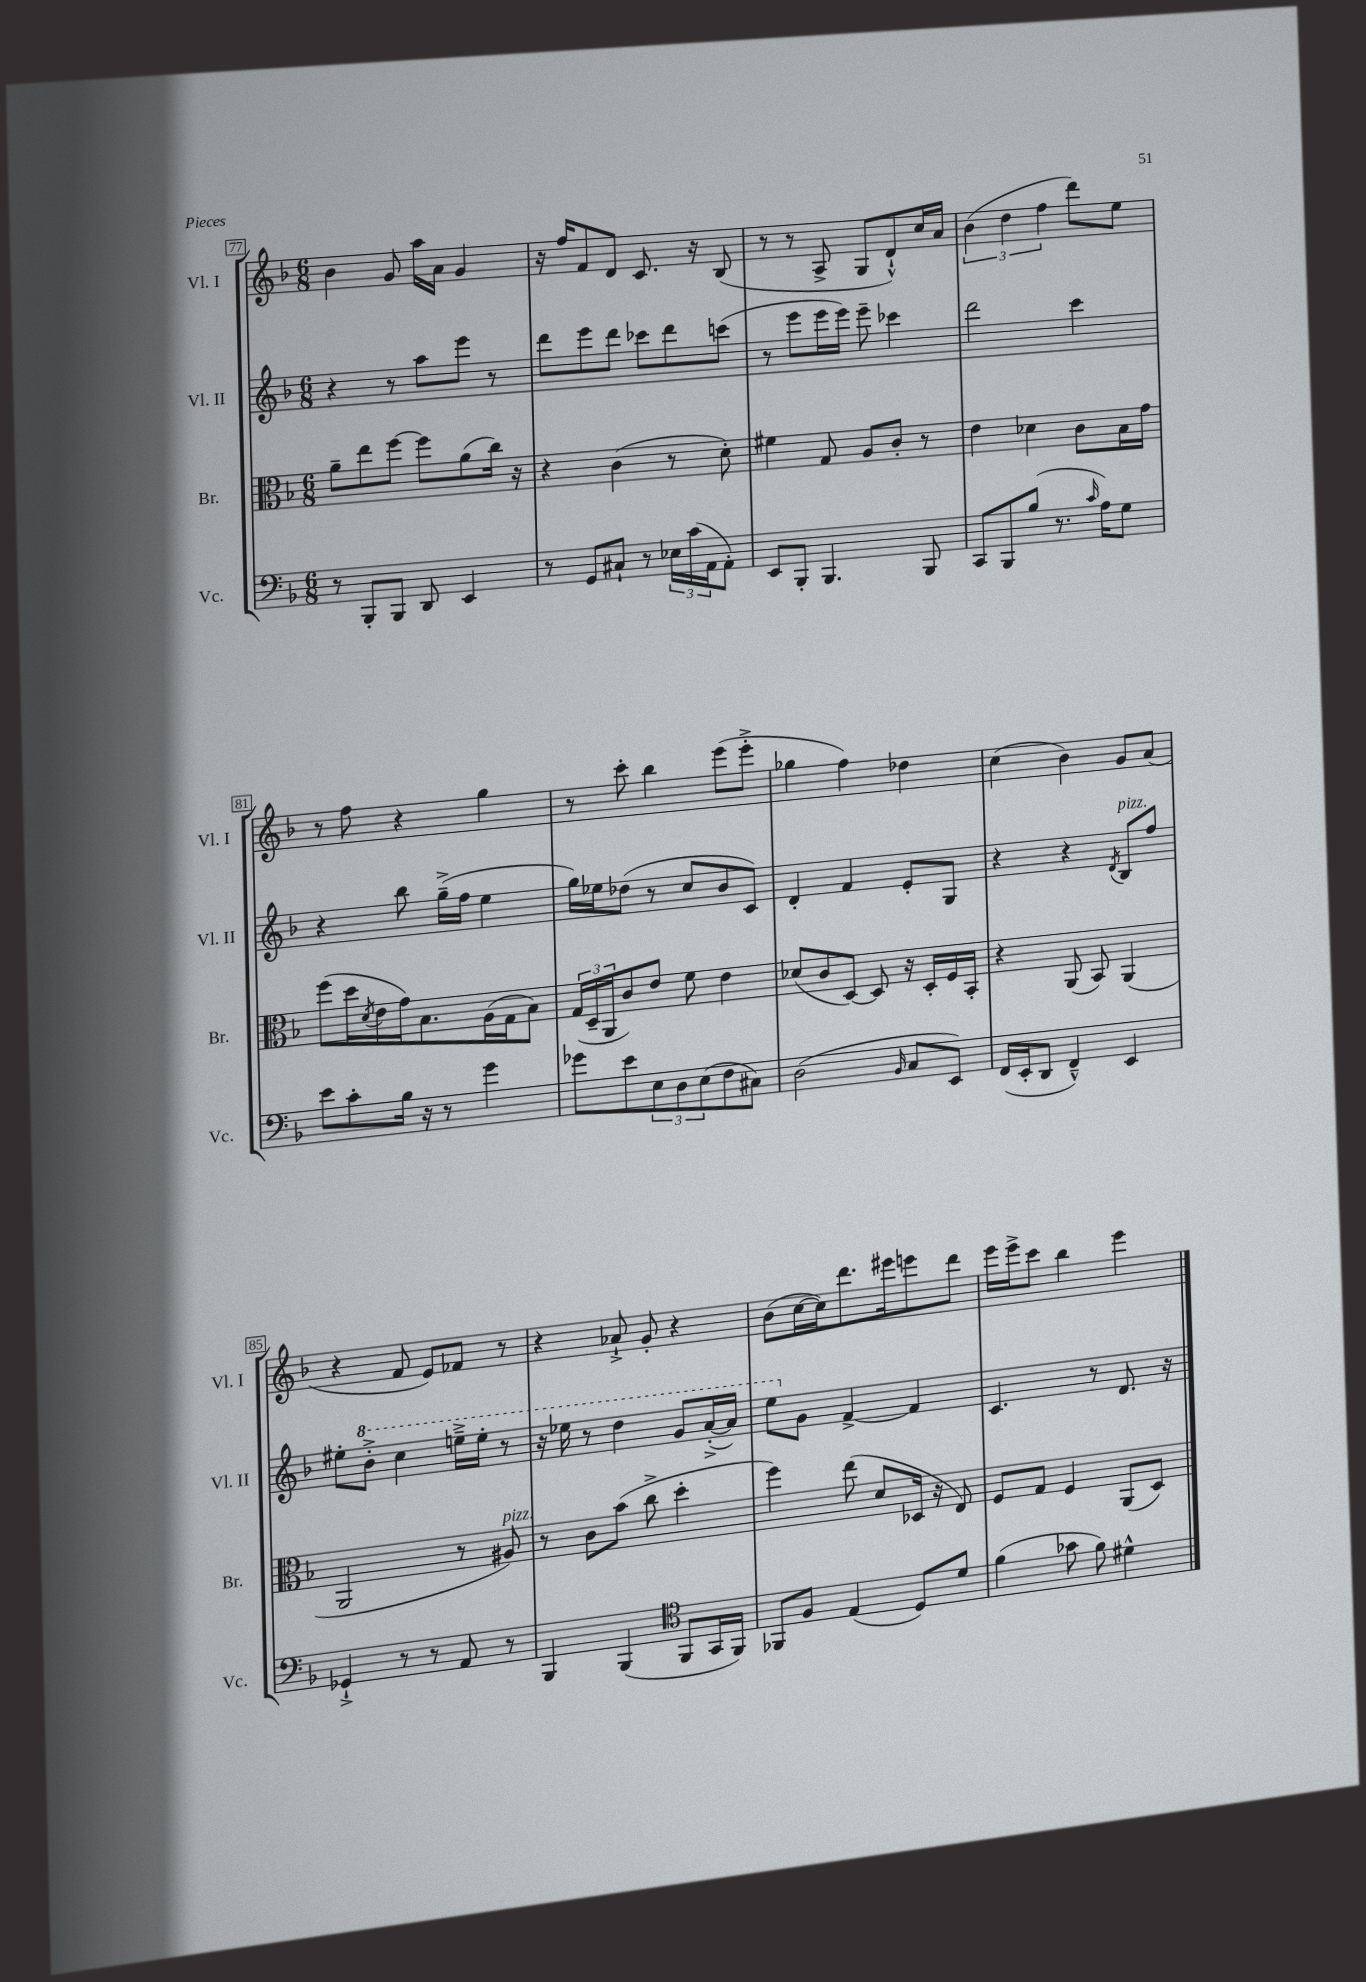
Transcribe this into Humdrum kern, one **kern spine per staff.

**kern	**kern	**kern	**kern
*part4	*part3	*part2	*part1
*staff4	*staff3	*staff2	*staff1
*I"Vc.	*I"Br.	*I"Vl. II	*I"Vl. I
*I'Vc.	*I'Br.	*I'Vl. II	*I'Vl. I
*clefF4	*clefC3	*clefG2	*clefG2
*k[b-]	*k[b-]	*k[b-]	*k[b-]
*M6/8	*M6/8	*M6/8	*M6/8
=77	=77	=77	=77
8r	8a~\L	4r	4b-\
8BBB-'/L	8ee\	.	.
8BBB-/J	[8ff\J	8r	8g/
8DD/	8ff\L]	8aa\L	16aa\LL
.	.	.	16a\JJ
4EE/	(8a\	8eee\J	4g/
.	16cc\Jk)	8r	.
.	16r	.	.
=78	=78	=78	=78
8r	4r	8ddd\L	16r
.	.	.	16ff/KL
8GG/L	.	8eee\	8f/
8C#X`/J	(4c\	8ddd\J	8d/J
8r	.	8ccc-X\L	8.c/
24E-X\LL	8r	8ddd\	.
(24c\	.	.	.
.	.	.	16r
24AA\J	.	.	.
8AA'\J)	8d'\)	(8cccn\J	(8B-/
=79	=79	=79	=79
8EE/L	4f#X\	8r	8r
8BBB-'/J	.	8eee\L	8r
4.BBB-/	8G/	16eee\L	8A^/
.	.	16eee\JJ)	.
.	8A/L	8eee~\	8G/L
.	8c'/J	4ccc-X\	8d`^^/)
8BBB-/	8r	.	16cc/L
.	.	.	16a/JJ
=80	=80	=80	=80
8CC/L	4e\	2ddd\	(6b-\
8BBB-/	.	.	.
.	.	.	6dd\
(8B-/J	4d-X\	.	.
.	.	.	6ff\
8.r	.	.	.
.	8c\L	4ccc\	8ddd\L)
16qqc/	.	.	.
16A\KL)	.	.	.
8G\J	16B-\L	.	8ee\J
.	16g\JJ	.	.
!!LO:LB:g=z
=81	=81	=81	=81
8e\L	(8ff\L	4r	8r
8c'\	16dd\L	.	8ff\
.	8qd/	.	.
.	16e\	.	.
16B-\Jk	16g\J)	8bb-\	4r
16r	8.B-\	.	.
8r	.	(16gg~^\LL	.
.	.	16ff\JJ	.
4g\	(16A\L	4ee\	4gg\
.	16G\J	.	.
.	8B-\J)	.	.
=82	=82	=82	=82
8g-X\L	(24G/LL	16gg\LL)	8r
.	24D~/	.	.
.	.	16ee-X\J	.
.	24AA/J	.	.
8e\	8c/)	(8dd-X\J	8ccc'\
12E\	8e/J	8r	4bb-\
12D\	.	.	.
.	8f\	8cc/L	.
(12E\	.	.	.
8F\	4e\	8b-/	(8eee\L
8C#X\J)	.	8c/J)	8eee'^\J
=83	=83	=83	=83
(2D\	(8d-X/L	4d'/	4gg-X\
.	8c/	.	.
.	[8D/J)	4f/	4ff\)
.	8D/]	.	.
16qqBB-/	.	.	.
8C/L	16r	8e'/L	4dd-X\
.	16D'/LL	.	.
8EE/J)	16F/	8G/J	.
.	16BB-'/JJ	.	.
=84	=84	=84	=84
(16FF/LL	4r	4r	(4cc\
16EE'/J	.	.	.
8DD/J	.	.	.
4FF~^^/)	(8AA/	4r	4b-\)
.	8BB-/)	.	.
.	.	8qd/	.
!	!	!LO:TX:a:i:t=pizz.	!
4EE/	(4AA/	8B-/L	8g/L
.	.	8ff/J	(8a/J
!!LO:LB:g=z
=85	=85	=85	=85
4GG-X`^/	2AA/	8ee#X'\L	4r
*	*	*8va	*
.	.	8bb-'^\J	.
8r	.	4ccc\	8f/
8r	.	.	8e/L)
8AA/	8r	16eeen~^\LL	8f-X/J
.	.	16eee'\JJ	.
!	!LO:TX:a:i:t=pizz.	!	!
8r	8A#X/)	8r	8r
=86	=86	=86	=86
4BBB-/	8r	16r	4r
.	.	16eee-X\	.
.	8c\L	8r	.
(4BBB-/	(8b-\J	4ddd\	8a-X`^/
.	8cc^\	.	8g'/
*clefC4	*	*	*
8FF/L	4dd'\	8gg/L	4r
16GG/L	.	([16aa'^/L	.
16FF/JJ)	.	16aa/JJ])	.
=87	=87	=87	=87
8FF-X/L	4ff\)	8eee\L	(8b-\L
*	*	*X8va	*
8F/J	.	8g\J	[16cc\L
.	.	.	16cc\J])
(4E/	(8ee\	[4f^/	8.ddd\
.	8d/L	.	.
.	.	.	16eee#X\k
8D/L)	16D-X/Jk	4f/]	8eeen\
.	16r	.	.
8d/J	8E/)	.	8ddd\J
=88	=88	=88	=88
(4f\	8F/L	4.c/	16eee\LL
.	.	.	16eee^\J
.	8G/J	.	8ccc\J
8g-X\	4F/	.	4bb-\
8f\)	.	8r	.
4d#X^^\	(8AA/L	8.d/	4eee\
.	8D/J)	.	.
.	.	16r	.
==	==	==	==
*-	*-	*-	*-
